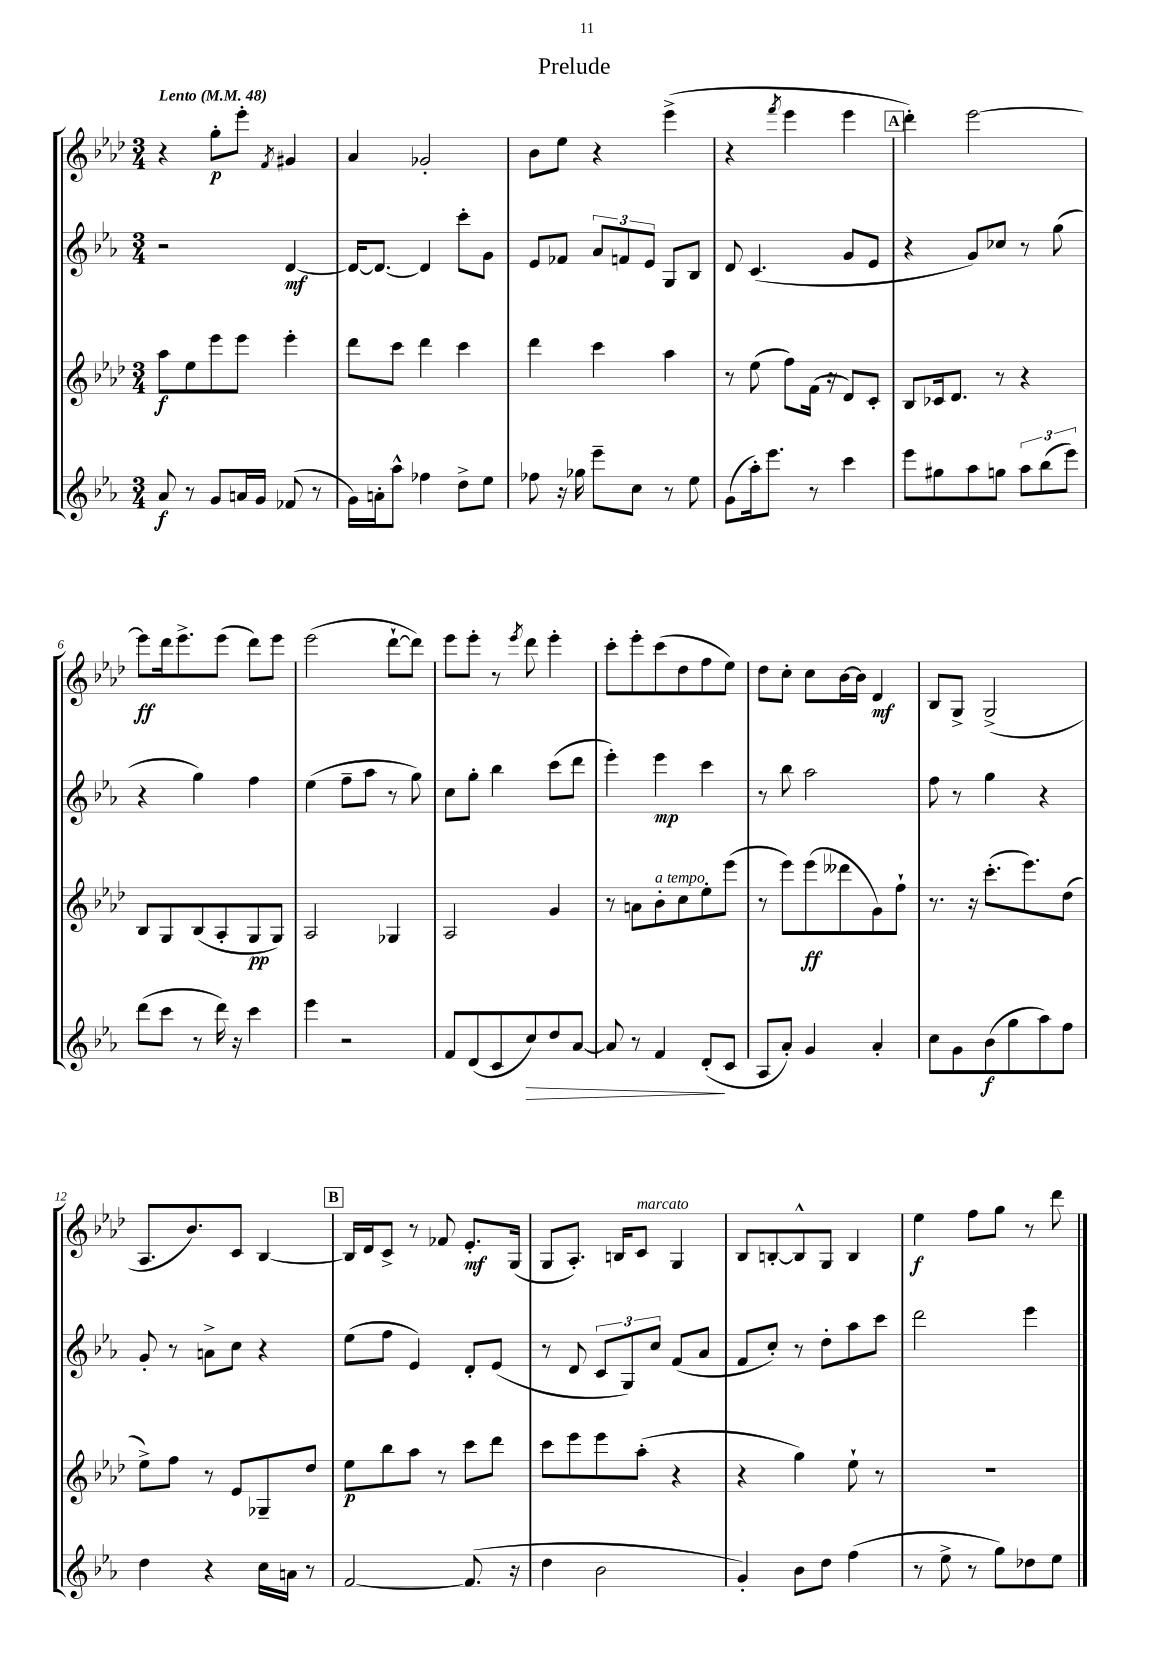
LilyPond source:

\header { title = "Prelude" }
<<
\new StaffGroup <<
\new Staff = "s0" {
    \clef treble \key aes \major \numericTimeSignature \time 3/4 \tempo "Lento" 4 = 48
    r4 g''8-.\p ees'''8-. \acciaccatura { f'8 } gis'4 |
    aes'4 ges'2-. |
    bes'8 ees''8 r4 ees'''4->( |
    r4 \acciaccatura { f'''8 } ees'''4 ees'''4 |
    \mark \markup { \box "A" } des'''4-.) ees'''2~ |
    ees'''8\ff des'''16 ees'''8.-> ees'''8( des'''8) ees'''8 |
    ees'''2( des'''8~-! des'''8) |
    ees'''8 ees'''8-. r8 \acciaccatura { ees'''8 } des'''8 ees'''4-. |
    c'''8-. ees'''8-. c'''8( des''8 f''8 ees''8) |
    des''8 c''8-. c''8 bes'16~ bes'16 des'4\mf |
    bes8 g8-> g2->( |
    aes8. bes'8.) c'8 bes4~ |
    \mark \markup { \box "B" } bes16 des'16 c'8-> r8 fes'8 ees'8.-.\mf g16( |
    g8 aes8.-.) b16 c'8^\markup { \italic "marcato" } g4 |
    bes8 b8~-. b8-^ g8 b4 |
    ees''4\f f''8 g''8 r8 des'''8 \bar "|." |
}
\new Staff = "s1" {
    \clef treble \key ees \major \numericTimeSignature \time 3/4
    r2 d'4~\mf |
    d'16~ d'8.~ d'4 c'''8-. g'8 |
    ees'8 fes'8 \tuplet 3/2 { aes'8 f'8 ees'8 } g8 bes8 |
    d'8 c'4.( g'8 ees'8 |
    \mark \markup { \box "A" } r4 g'8) ces''8 r8 g''8( |
    r4 g''4) f''4 |
    ees''4( f''8-- aes''8 r8 g''8) |
    c''8 g''8-. bes''4 c'''8( d'''8 |
    ees'''4-.) ees'''4\mp c'''4 |
    r8 bes''8 aes''2 |
    f''8 r8 g''4 r4 |
    g'8-. r8 a'8-> c''8 r4 |
    \mark \markup { \box "B" } ees''8( f''8 ees'4) d'8-. ees'8( |
    r8 d'8 \tuplet 3/2 { c'8 g8) c''8 } f'8( aes'8 |
    f'8 c''8-.) r8 d''8-. aes''8 c'''8 |
    d'''2 ees'''4 \bar "|." |
}
\new Staff = "s2" {
    \clef treble \key aes \major \numericTimeSignature \time 3/4
    aes''8\f ees''8 ees'''8 ees'''8 ees'''4-. |
    des'''8 c'''8 des'''4 c'''4 |
    des'''4 c'''4 aes''4 |
    r8 ees''8( f''8) f'16( r16 des'8) c'8-. |
    \mark \markup { \box "A" } bes8 ces'16 des'8. r8 r4 |
    bes8 g8 bes8( aes8-. g8\pp g8) |
    aes2 ges4 |
    aes2 g'4 |
    r8 a'8 bes'8-.^\markup { \italic "a tempo" } c''8 ees''8-. ees'''8( |
    r8 ees'''8) ees'''8\ff( deses'''8 g'8) f''8-! |
    r8. r16 c'''8.-.( ees'''8.) des''8( |
    ees''8->) f''8 r8 ees'8 ges8-- des''8 |
    \mark \markup { \box "B" } ees''8\p bes''8 aes''8 r8 c'''8 des'''8 |
    c'''8 ees'''8 ees'''8 aes''8-.( r4 |
    r4 g''4) ees''8-! r8 |
    R2. \bar "|." |
}
\new Staff = "s3" {
    \clef treble \key ees \major \numericTimeSignature \time 3/4
    aes'8\f r8 g'8 a'16 g'16 fes'8( r8 |
    g'16) a'16-. aes''8-^ fes''4 d''8-> ees''8 |
    fes''8 r16 ges''16 ees'''8-- c''8 r8 ees''8 |
    g'8( aes''16-.) ees'''8. r8 c'''4 |
    \mark \markup { \box "A" } ees'''8 gis''8 aes''8 g''8 \tuplet 3/2 { aes''8 bes''8( ees'''8) } |
    d'''8( c'''8 r8 d'''16) r16 c'''4 |
    ees'''4 r2 |
    f'8 d'8( c'8 c''8\>) d''8 aes'8~ |
    aes'8 r8 f'4 d'8-.\!( c'8 |
    aes8 aes'8-.) g'4 aes'4-. |
    c''8 g'8 bes'8\f( g''8 aes''8) f''8 |
    d''4 r4 c''16 a'16 r8 |
    \mark \markup { \box "B" } f'2~ f'8.( r16 |
    d''4 bes'2 |
    g'4-.) bes'8 d''8 f''4( |
    r8 ees''8-> r8 g''8) des''8 ees''8 \bar "|." |
}
>>
>>
